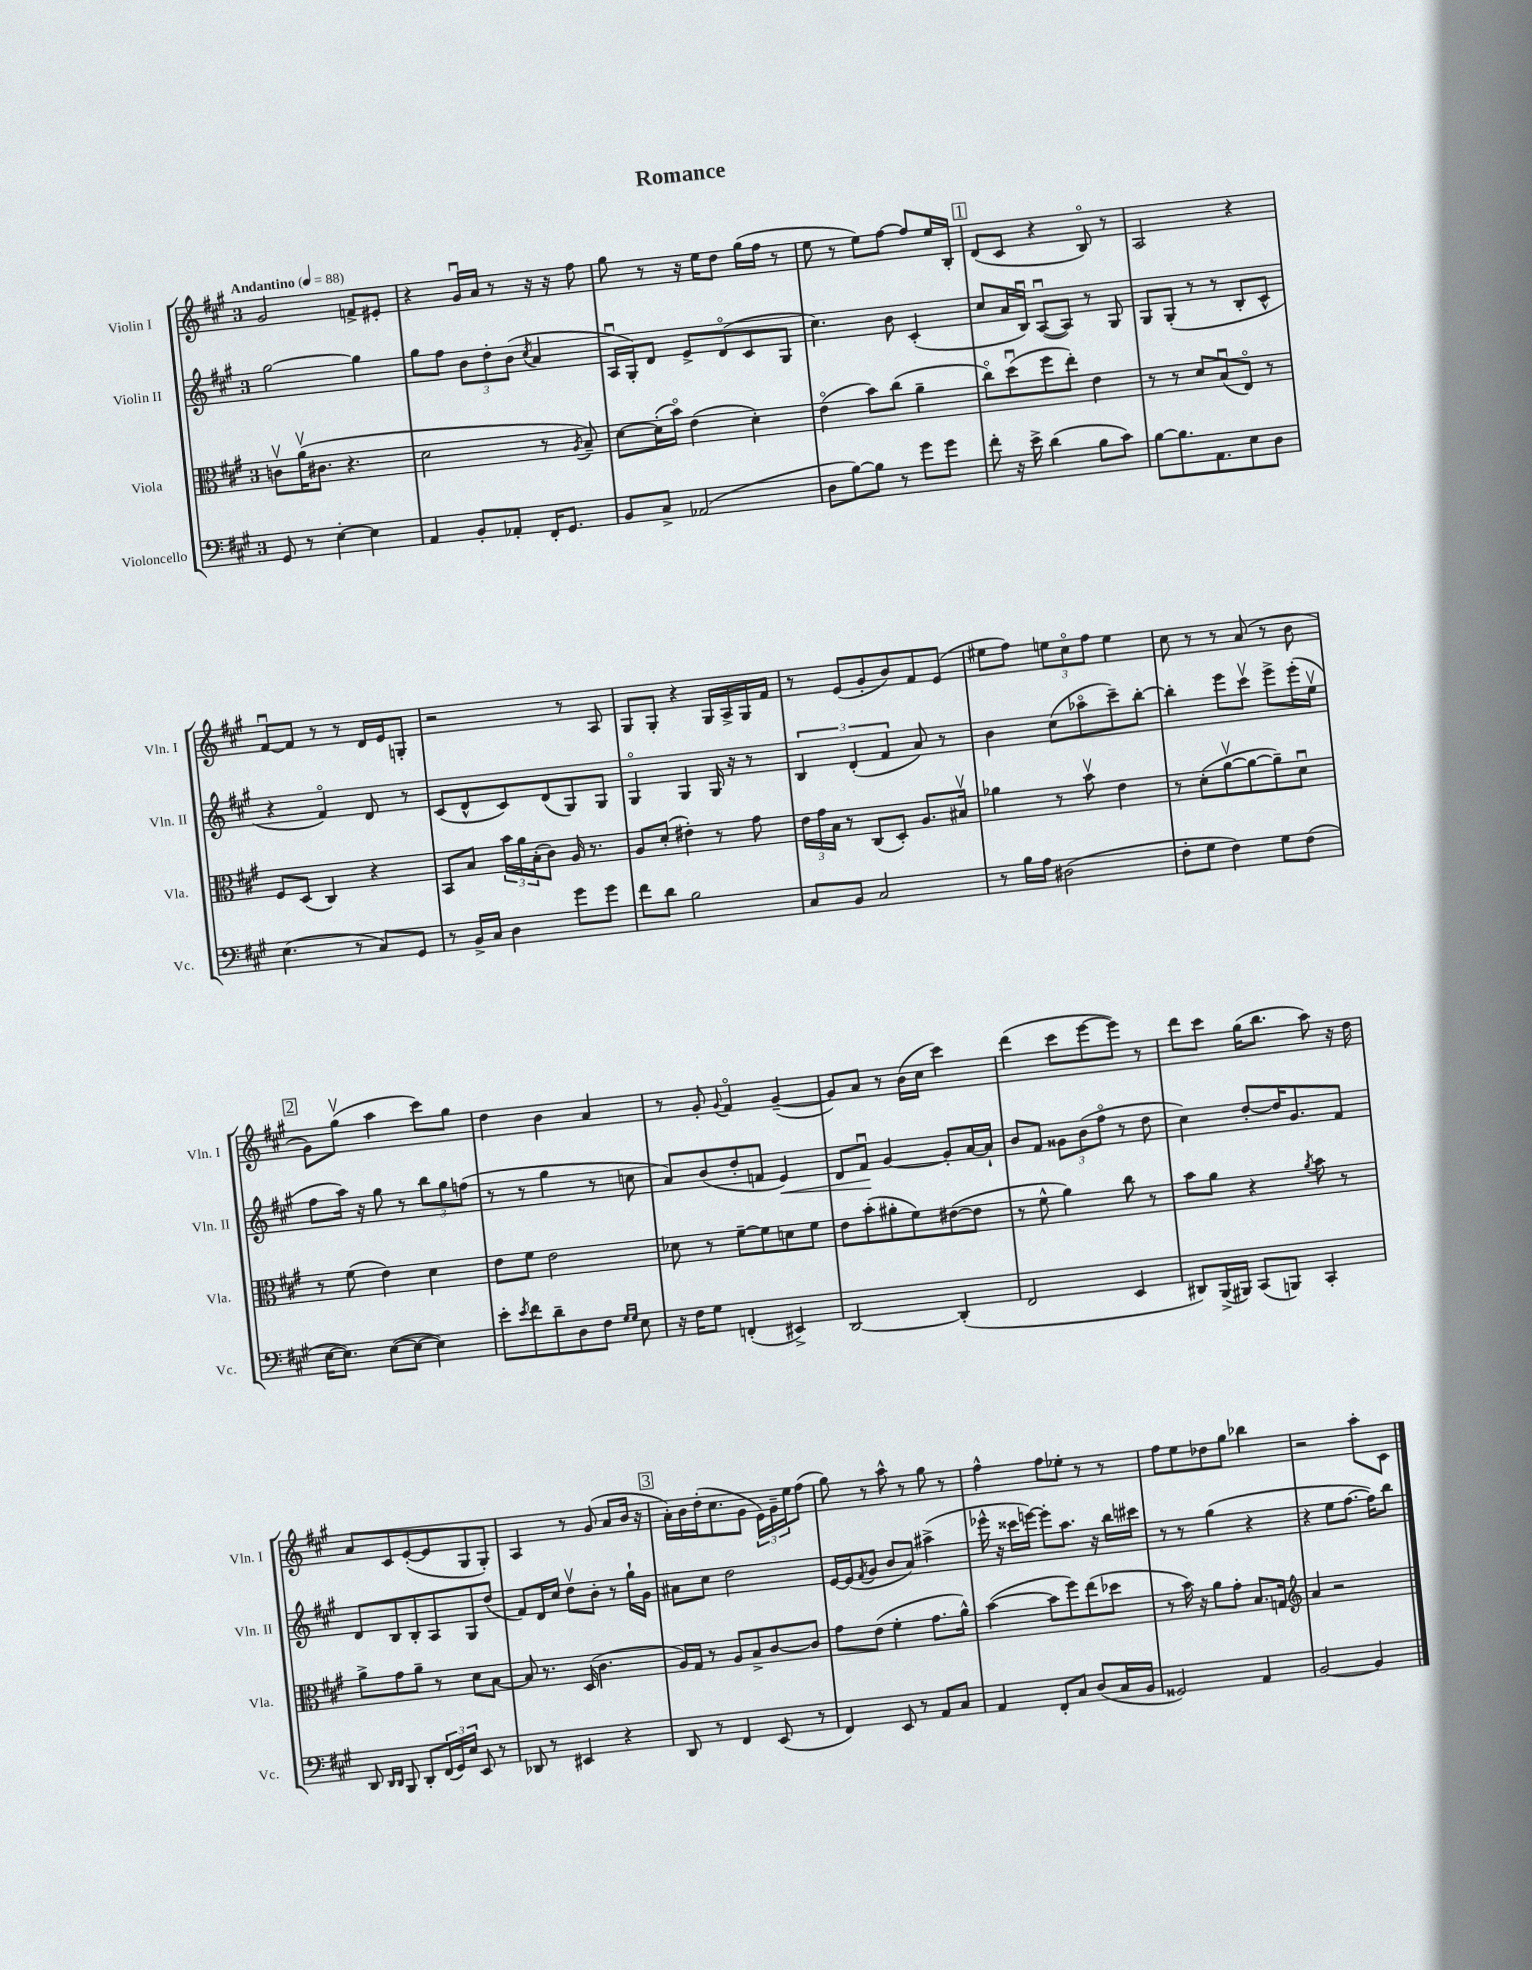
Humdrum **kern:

**kern	**kern	**kern	**kern
*staff4	*staff3	*staff2	*staff1
*clefF4	*clefC3	*clefG2	*clefG2
*k[f#c#g#]	*k[f#c#g#]	*k[f#c#g#]	*k[f#c#g#]
*M3/4	*M3/4	*M3/4	*M3/4
*MM88	*MM88	*MM88	*MM88
8GG#	8cv	[2gg#	2g#
8r	(16av	.	.
.	8.c#	.	.
[4E'	.	.	.
.	4.r	.	.
4E]	.	4gg#]	8f^
.	.	.	8e#'
=	=	=	=
4AA	2d	8gg#	4r
.	.	8ff#	.
8BB'	.	12b	16g#u
.	.	.	16a
.	.	12dd'	.
8AA-'	.	.	8r
.	.	(12b	.
.	.	8qcc#	.
16FF#'	8r	4a	16r
8.GG#	.	.	16r
.	8qA	.	.
.	8B~)	.	8ff#
=	=	=	=
8BB	[8d	16Au	8gg#
.	.	16G#')	.
8C#^	(16d']	8d	8r
.	16bo)	.	.
(2AA-	(4e	8e^	16r
.	.	.	16ee
.	.	(8do	8dd
.	4d')	8c#	(16gg#
.	.	.	16ff#
.	.	8G#	8r
=	=	=	=
8D	(4eo	4.cc#)	8ee
[8B)	.	.	8r
8B]	8b)	.	8ee)
8r	(8cc#	8b	[8ff#
8g#	4a~	(4c#'	8ff#]
8g#	.	.	16ee
.	.	.	16B'
=	=	=	=
8f#'	8cc#o)	8cc#	(8d
16r	(8ddu	16a	8c#
16e^	.	16Bu)	.
(4d	8ff#	([8Au	4r
.	8ee')	8A])	.
8B	4e	8r	8Bo)
8c#)	.	8G#	8r
=	=	=	=
[8B	8r	8G#	2A
8.B]	8r	(8G#'	.
.	8d	8r	.
8.AA	.	.	.
.	(8Bu	8r	.
8E	8Eo)	8B'	4r
8D	8r	8c#^^	.
=	=	=	=
(4.E	8F#	4r	[8f#u
.	(8D	.	8f#]
.	4C#)	4f#o)	8r
8r	.	.	8r
8C#)	4r	8d	16d
.	.	.	16e
8GG#	.	8r	8G'
=	=	=	=
8r	8BB	(8c#	2r
16BB^	8B	8d^^	.
16C#	.	.	.
4D	24b	8c#)	.
.	24a	.	.
.	(24B'	.	.
.	8c#)	(8d	.
8g#	16A	8G#)	8r
.	8.r	.	.
8g#	.	8G#	8A
=	=	=	=
8f#	8A	4G#o	8G#
8d	(8d'	.	8G#'
2B	4e#')	4G#	4r
.	8r	16G#	16G#
.	.	16r	16A^
.	8g#	8r	16G#
.	.	.	16f#
=	=	=	=
8C#	24e	6B	8r
.	24g#	.	.
.	24B	.	.
8BB	8r	.	(8e
.	.	(6d'	.
2C#	(8C#	.	8g#'
.	.	6f#	.
.	8D')	.	8b)
.	8.A	8a)	8f#
.	.	8r	(8e
.	16B#v	.	.
=	=	=	=
8r	4a-	4b	8ee#
16B	.	.	8ff#)
16A	.	.	.
(2D#	8r	(8cc#	12ee
.	.	.	12cc#o
.	8bv	8aa-o	.
.	.	.	12ff#
.	4e	8ccc#~)	4ee
.	.	[8bb'	.
=	=	=	=
8F#'	8r	4bb']	8cc#
8G#	(8d'	.	8r
4F#)	[8av	8eee	8r
.	8a_	8ccc#v	(8a
8G#	8a~])	8eee^	8r
(8F#	8du	(16eee'	8b
.	.	16eev	.
=	=	=	=
[16E	8r	8ff#	8g#)
8.E])	.	.	.
.	(8f#	16aa)	(8gg#v
.	.	16r	.
([8E	4e)	8gg#	4aa
8E_	.	8r	.
4E])	4d	12bb	8ccc#)
.	.	12gg#	.
.	.	.	8gg#
.	.	(12ff	.
=	=	=	=
8e'	8e	8r	4dd
8qe	.	.	.
8f#	8f#	8r	.
8d~	2e	4gg#	4b
8D	.	.	.
8F#	.	8r	4a
16qqG#	.	.	.
16qqG#	.	.	.
8E	.	8cc	.
=	=	=	=
16r	8d-	8a)	8r
16F#	.	.	.
8G#	8r	(8b	8g#'
.	.	.	8qqg#
(4FF'	[8f#~	8dd'	4f#o
.	8f#]	8f	.
4EE#^)	8d	4e)	([4g#~
.	8f#	.	.
=	=	=	=
[2DD	8e	8d	8g#])
.	(8b'	8f#u	8a
.	8a#'	[4g#	8r
.	8f#)	.	(16b
.	.	.	16cc#
(4DD']	([8e#	8g#']	4ccc#)
.	8e#]	[16a	.
.	.	16a`]	.
=	=	=	=
2FF#	8r	8b	(4ddd
.	8f#^^	8f#	.
.	4a)	12g##	8ccc#
.	.	(12b	.
.	.	.	[8eee
.	.	12ff#o	.
4EE	8cc#	8r	8eee])
.	8r	8dd	8r
=	=	=	=
8DD#)	8b	4cc#)	8ddd
(16BBB^	8a	.	8ccc#
16BBB#)	.	.	.
(8CC#	4r	[8dd'	(16gg#
.	.	.	8.bb
8BBB)	.	16dd]	.
.	.	8.g#	.
.	8qa	.	.
4CC#'	8b	.	8aa)
.	8r	8f#	16r
.	.	.	16dd
=	=	=	=
8DD	8a^	8d	8a
16qqDD	.	.	.
16qqDD	.	.	.
8BBB	8g#	8B	8c#
8DD'	8a~	8B'	([8e'
(24FF#	8r	8A	8e]
24GG#)	.	.	.
24E	.	.	.
8EE	8d	8G#	8G#
8r	[8B	(8dd	8G#')
=	=	=	=
8DD-	8B]	8f#)	4A
8r	8.r	16d	.
.	.	16cc#	.
4EE#	.	8ddv	8r
.	(16D	.	.
.	4.c#	8b'	(8g#
4r	.	8r	8a
.	.	16gg#`	16b
.	.	16g#	16r
=	=	=	=
8DD	16A)	8a#	16a')
.	16G#	.	16b
8r	8r	8cc#	(16dd'
.	.	.	8.cc#
4FF#	8A	2dd	.
.	8B^	.	8g#
(8EE	[8c#	.	24e)
.	.	.	24g#~
.	.	.	24ee
8r	8c#]	.	(8ff#
=	=	=	=
4FF#)	8g#	[16e	8gg#)
.	.	(16e]	.
.	.	8qf#	.
.	(8e	8g#	8r
8EE	4f#'	8b	8aa^^
8r	.	8a)	8r
8AA	8.g#	(4aa#^	8gg#
8C#	.	.	8r
.	16a^^)	.	.
=	=	=	=
4AA	([4b	16eee-^^	4ff#^^
.	.	16r	.
.	.	16ccc##	.
.	.	[16eee)	.
8FF#'	8b]	8eee']	8ff#
8C#	8ff#)	8.aa	8ee-'
(8D	(8ee	.	8r
.	.	16r	.
16C#	8dd-	16bb	8r
16BB	.	16ccc#	.
=	=	=	=
2GG##)	8r	8r	8ff#
.	16b)	8r	8ee
.	16r	.	.
.	8a	(4gg#	8dd-
.	8g#'	.	8gg#
4AA	8.B	4r	4bb-
.	16G	.	.
=	=	=	=
*	*clefG2	*	*
[2BB	4a	4r	2r
.	2r	8ee	.
.	.	[8.ff#	.
4BB]	.	.	8aa'
.	.	16ff#])	.
.	.	8bb	8c#
==	==	==	==
*-	*-	*-	*-
